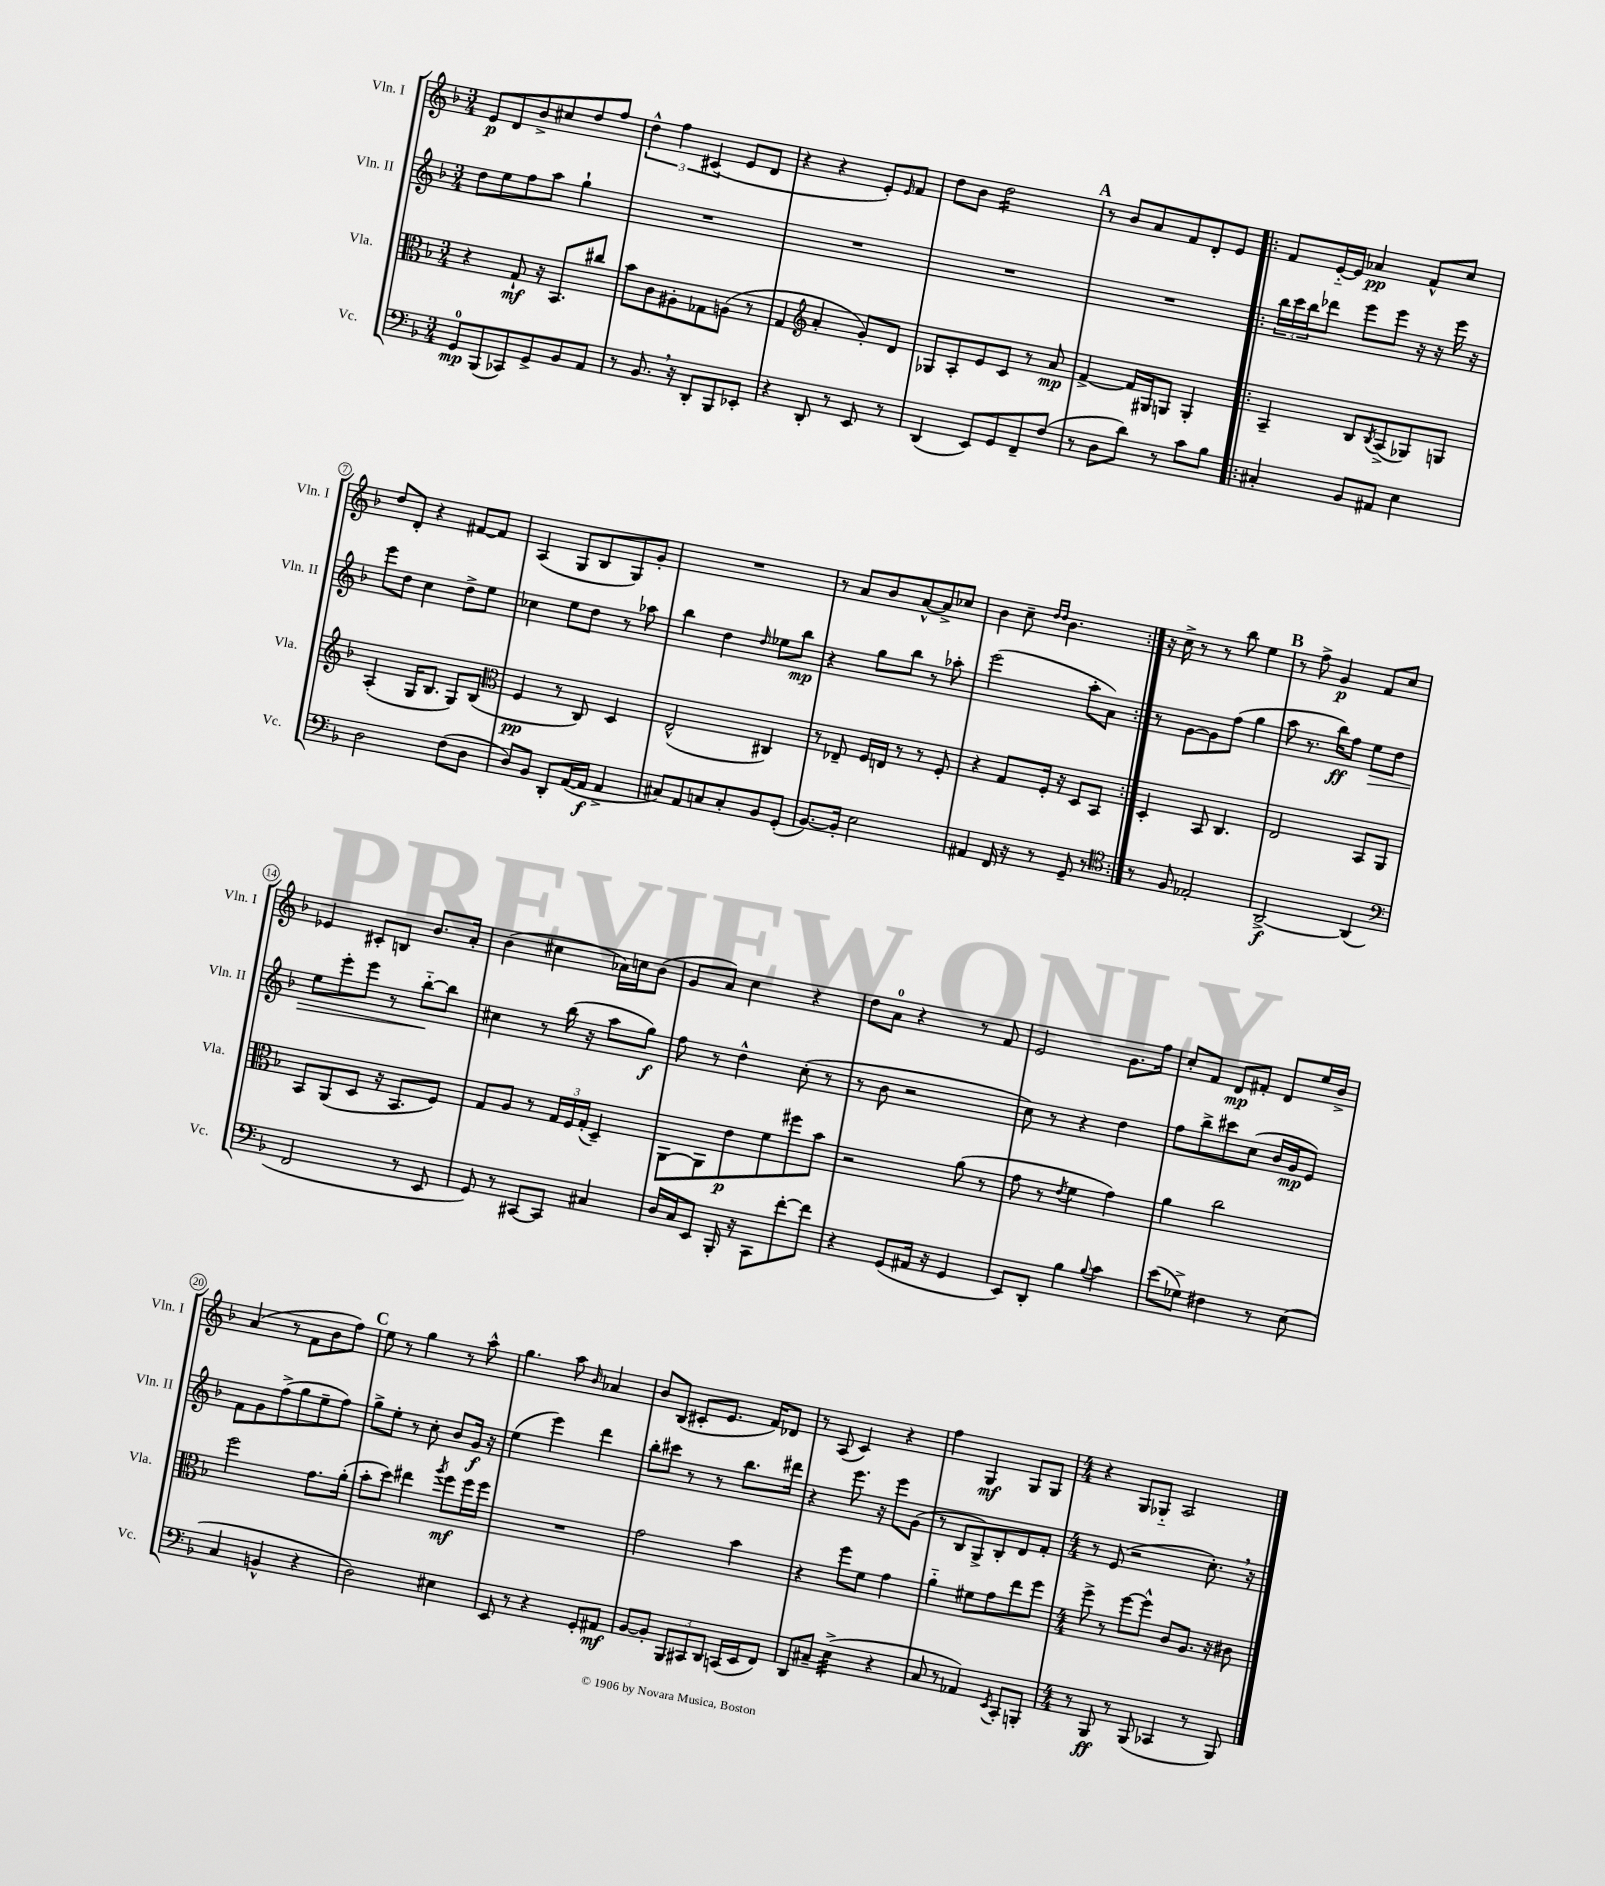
<<
\new StaffGroup <<
\new Staff = "s0" \with { instrumentName = "Vln. I" shortInstrumentName = "Vln. I" } {
    \clef treble \key f \major \numericTimeSignature \time 3/4
    e'8\p d'8 bes'8-> cis''8 d''8 f''8 |
    \tuplet 3/2 { d''4-^ f''4 cis'4( } e'8 d'8 |
    r4 r4 e'8-.) \grace { e'16 } f'8 |
    d''8 bes'8 d''2:16 |
    \mark \markup { \bold "A" } r8 bes'8 a'8 f'8 d'8-. e'8 |
    \repeat volta 2 { f'8 e'16~-_ e'16 aes'4\pp f'8-^ c''8 |
    d''8 d'8-. r4 fis'8~ fis'8 |
    a4( g8 bes8 g8) g'8-. |
    R2. |
    r8 a'8 bes'8 a'8~-^ a'8-> ces''8 |
    bes'4 c''8-- \grace { d''16 d''16 } bes'4. | }
    r16 c''16-> r8 r8 bes''8 e''4 |
    \mark \markup { \bold "B" } r8 f''8-> g'4\p f'8 c''8 |
    ees'4 cis'8-. b8 bes'8. a'16-. |
    bes'4( cis''4 aes'16) c''16 bes'8( |
    g'8 a'8) c''4 r4 |
    d''8 a'8-0 r4 r8 f'8 |
    e'2 g'8. f''16 |
    c''8-. f'8 d'8\mp fis'8-. d'8 e''16 bes'16-> |
    a'4( r8 f'8 bes'8 f''8) |
    \mark \markup { \bold "C" } e''8 r8 g''4 r8 a''8-^ |
    g''4. a''8 \grace { bes'16 } aes'4 |
    bes'8 bes8( cis'8-. e'8. f'16) des'8 |
    r8 a8( c'4) r4 |
    f''4 g4\mf g8 g8 |
    \numericTimeSignature \time 4/4 r4 g8 ges8-_ a2 \bar "|." |
}
\new Staff = "s1" \with { instrumentName = "Vln. II" shortInstrumentName = "Vln. II" } {
    \clef treble \key f \major \numericTimeSignature \time 3/4
    d''8 e''8 f''8 a''8 g''4-! |
    R2. |
    R2. |
    R2. |
    \mark \markup { \bold "A" } R2. |
    \repeat volta 2 { \tuplet 3/2 { bes''16 c'''16 bes''16 } des'''8 e'''8 e'''8 r16 r16 e'''16 r16 |
    e'''8 d''8 c''4 d''8-> e''8 |
    ces''4 e''8 d''8 r8 aes''8 |
    bes''4 d''4 \grace { d''16 } ees''8 bes''8\mp |
    r4 g''8 bes''8 r8 aes''8-. |
    e'''2( a''8-. a'8) | }
    r8 g'8~ g'8 f''8( g''4 |
    \mark \markup { \bold "B" } a''8 r8. bes''16\ff) f''8 e''8\> d''8 |
    e''8 e'''8-. e'''8 r8 bes''8~-_\! bes''8 |
    cis''4 r8 bes''16( r16 a''8 g''8\f) |
    f''8 r8 d''4-^ c''8-.( r8 |
    r8 bes'8 r2 |
    c''8) r8 r4 d''4 |
    f''8 bes''8-> cis'''8 c''8( bes'16 g'16\mp e'8) |
    f'8 g'8 f''8->( g''8 e''8-- f''8) |
    \mark \markup { \bold "C" } g''8-> e''8-. r8 c''8-. bes'8 g'16\f r16 |
    e''4( e'''4) d'''4 |
    bes''8-. cis'''8 r8 r8 bes''8. dis'''16 |
    r4 e'''8. r16 e'''8 g'8( |
    r8 bes8 g8->) bes8-. d'8 f'8-. |
    \numericTimeSignature \time 4/4 r8 e'8( r2 c''8.-.) \breathe r16 \bar "|." |
}
\new Staff = "s2" \with { instrumentName = "Vla." shortInstrumentName = "Vla." } {
    \clef alto \key f \major \numericTimeSignature \time 3/4
    r4 g8-!\mf r16 bes,8. cis''8 |
    bes'8 c'8 ais8-. ges8 a8( r8 |
    g4 \clef treble a'4-. g'8-.) d'8 |
    ges8 a8-. e'8 c'8 r8 a'8\mp |
    \mark \markup { \bold "A" } f'4~-> f'16 gis16 g8 g4-. |
    \repeat volta 2 { a4-- bes8 \acciaccatura { bes8 } a8->( ges8) g8 |
    a4-.( g16 bes8. g8) bes8( |
    \clef alto f4\pp r8 c8) d4 |
    e2-^( cis4) |
    r8 ees8-- f16 e16 r8 r8 f8-. |
    r4 g8 f16-. r16 d8 bes,8 | }
    d4-. bes,8 c4. |
    \mark \markup { \bold "B" } e2 bes,8 a,8 |
    bes,8 a,8( d8 r16 bes,8. f8) |
    g8 a8 r8 \tuplet 3/2 { g16 f16 g16-.( } d4--) |
    a,8~ a,8 e'8\p f'8 fis''8 bes'8 |
    r2 a'8( r8 |
    g'8 r8 \acciaccatura { e'8 } f'4 g'4) |
    a'4 c''2 |
    f''2 g'8. a'16-.( |
    \mark \markup { \bold "C" } bes'8-. d''8) eis''4 \acciaccatura { a''8 } f''8\mf f''16 f''16 |
    R2. |
    g'2 bes'4 |
    r4 f''8 f'8 g'4 |
    a'4-_ fis'8 g'8 e''8 f''8 |
    \numericTimeSignature \time 4/4 f''8-> r8 f''8~ f''8-^ c'8 a8. r16 cis'8 \bar "|." |
}
\new Staff = "s3" \with { instrumentName = "Vc." shortInstrumentName = "Vc." } {
    \clef bass \key f \major \numericTimeSignature \time 3/4
    g,8-0\mp bes,,8( ces,8) g,8-> bes,8 a,8 |
    r8 bes,8. \breathe r16 d,8-. bes,,8 ees,8-. |
    r4 d,8-. r8 e,8 r8 |
    d,4( e,8) g,8 f,8-- f8( |
    \mark \markup { \bold "A" } r8 d8 d'8) r8 c'8 bes8 |
    \repeat volta 2 { cis4-. bes,8 ais,8 e4 |
    d2 f8( d8 |
    d8) bes,8 d,8-. a,16~( a,16\f a,4-> |
    cis8) a,8 c8 c8-. bes,8 g,8-.( |
    bes,8.~) bes,16-. e2 |
    ais,4 f,16 r16 r8 g,8-- r8 | }
    \clef tenor r8 f8 ees2-. |
    \mark \markup { \bold "B" } a,2~->\f a,4( |
    \clef bass f,2 r8 e,8 |
    g,8) r8 cis,8~ cis,8 cis4 |
    d16 c16 e,8 bes,,16-. r16 c,8 f'8~-. f'8 |
    r4 g,8( ais,16 r16 g,4 |
    e,8) d,8-. bes4 \appoggiatura { bes8 } c'4 |
    e'8( ges8->) fis4 r8 e8( |
    c4 b,4-^ r4 |
    \mark \markup { \bold "C" } d2) eis4 |
    e,8 r8 r4 g,8-. ais,8\mf |
    bes,8~ bes,8-. \tuplet 3/2 { bes,,8 cis,8 d,8 } c,16( e,16 f,8) |
    d,8 cis8-- e4:32->( r4 |
    c8 r8 aes,4) \acciaccatura { e,8 } c,8-. b,,8-. |
    \numericTimeSignature \time 4/4 r8 bes,,8\ff r8 bes,,8( ces,4 r8 bes,,8) \bar "|." |
}
>>
>>
\layout { \context { \Score \override BarNumber.stencil = #(make-stencil-circler 0.1 0.3 ly:text-interface::print) } }
